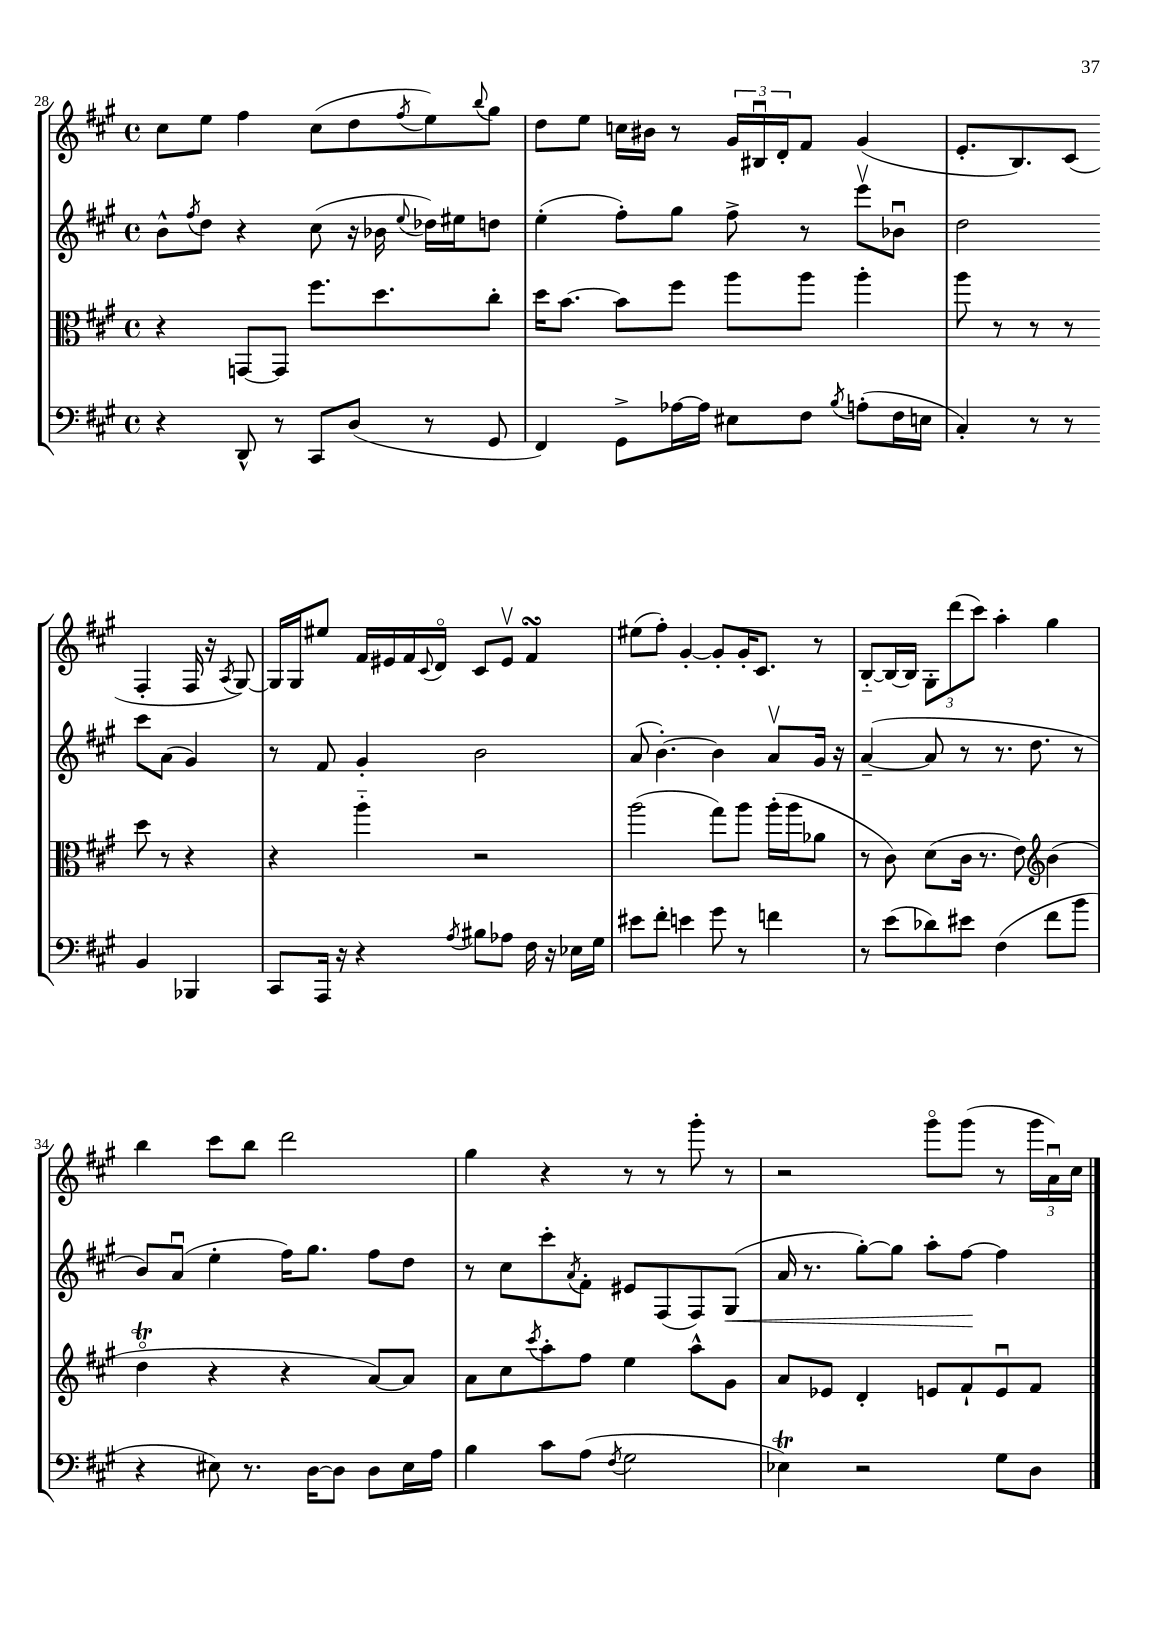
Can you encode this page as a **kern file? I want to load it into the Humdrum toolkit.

**kern	**kern	**kern	**kern
*staff4	*staff3	*staff2	*staff1
*clefF4	*clefC3	*clefG2	*clefG2
*k[f#c#g#]	*k[f#c#g#]	*k[f#c#g#]	*k[f#c#g#]
*M4/4	*M4/4	*M4/4	*M4/4
*met(c)	*met(c)	*met(c)	*met(c)
4r	4r	8b^^	8cc#
.	.	8qff#	.
.	.	8dd	8ee
8DD^^	[8GG	4r	4ff#
8r	8GG]	.	.
8CC#	8.ff#	(8cc#	(8cc#
(8D	.	16r	8dd
.	8.dd	16b-	.
.	.	8qqee	8qff#
8r	.	16dd-)	8ee)
.	.	16ee#	.
.	.	.	8qqbb
8GG#	8cc#'	8dd	8gg#
=	=	=	=
4FF#)	16dd	(4ee'	8dd
.	[8.b	.	.
.	.	.	8ee
8GG#^	8b]	8ff#')	16cc
.	.	.	16b#
[16A-	8ff#	8gg#	8r
16A-]	.	.	.
8E#	8aa	8ff#^	24g#
.	.	.	24B#u
.	.	.	24d'
8F#	8aa	8r	8f#
8qB	.	.	.
(8A'	4aa'	8eeev	(4g#
16F#	.	8b-u	.
16E	.	.	.
=	=	=	=
4C#')	8aa	2dd	8.e'
.	8r	.	.
.	.	.	8.B)
8r	8r	.	.
8r	8r	.	(8c#
4BB	8dd	8ccc#	4F#'
.	8r	(8a	.
4BBB-	4r	4g#)	16F#
.	.	.	16r
.	.	.	8qA
.	.	.	[8G#)
=	=	=	=
8CC#	4r	8r	16G#]
.	.	.	16G#
16AAA	.	8f#	8ee#
16r	.	.	.
4r	4aa'~	4g#'	16f#
.	.	.	16e#
.	.	.	16f#
.	.	.	8qqc#
.	.	.	16do
8qA	.	.	.
8B#	2r	2b	8c#
8A-	.	.	8e#v
16F#	.	.	4f#
16r	.	.	.
16E-	.	.	.
16G#	.	.	.
=	=	=	=
8e#	(2aa	(8a	(8ee#
8f#'	.	[4.b')	8ff#')
4e	.	.	[4g#'
8g#	8gg#)	4b]	8g#']
8r	8aa	.	16g#'
.	.	.	8.c#
4f	(16aa'	8av	.
.	16aa	.	.
.	8a-	16g#	8r
.	.	16r	.
=	=	=	=
8r	8r	([4a~	[8B'~
(8e	8c#)	.	16B_
.	.	.	16B]
8d-)	(8d	8a]	12G#'
.	.	.	(12ddd
8e#	16c#	8r	.
.	.	.	12ccc#)
.	8.r	.	.
(4F#	.	8.r	4aa'
.	8e)	.	.
.	.	8.dd	.
*	*clefG2	*	*
8f#	(4b	.	4gg#
8b	.	8r	.
=	=	=	=
4r	4ddo	8b)	4bb
.	.	(8au	.
8E#)	4r	4ee'	8ccc#
8.r	.	.	8bb
.	4r	16ff#)	2ddd
[16D	.	8.gg#	.
8D]	.	.	.
8D	[8a)	8ff#	.
16E#	8a]	8dd	.
16A	.	.	.
=	=	=	=
4B	8a	8r	4gg#
.	8cc#	8cc#	.
.	8qccc#	.	.
8c#	8aa'	8ccc#'	4r
.	.	8qa	.
(8A	8ff#	8f#'	.
8qF#	.	.	.
2G#	4ee	8e#	8r
.	.	(8F#	8r
.	8aa^^	8F#)	8ggg#'
.	8g#	(8G#	8r
=	=	=	=
4E-)	8a	16a	2r
.	.	8.r	.
.	8e-	.	.
2r	4d'	[8gg#')	.
.	.	8gg#]	.
.	8e	8aa'	8ggg#o
.	8f#`	[8ff#	(8ggg#
8G#	8eu	4ff#]	8r
8D	8f#	.	24ggg#
.	.	.	24au)
.	.	.	24cc#
==	==	==	==
*-	*-	*-	*-
